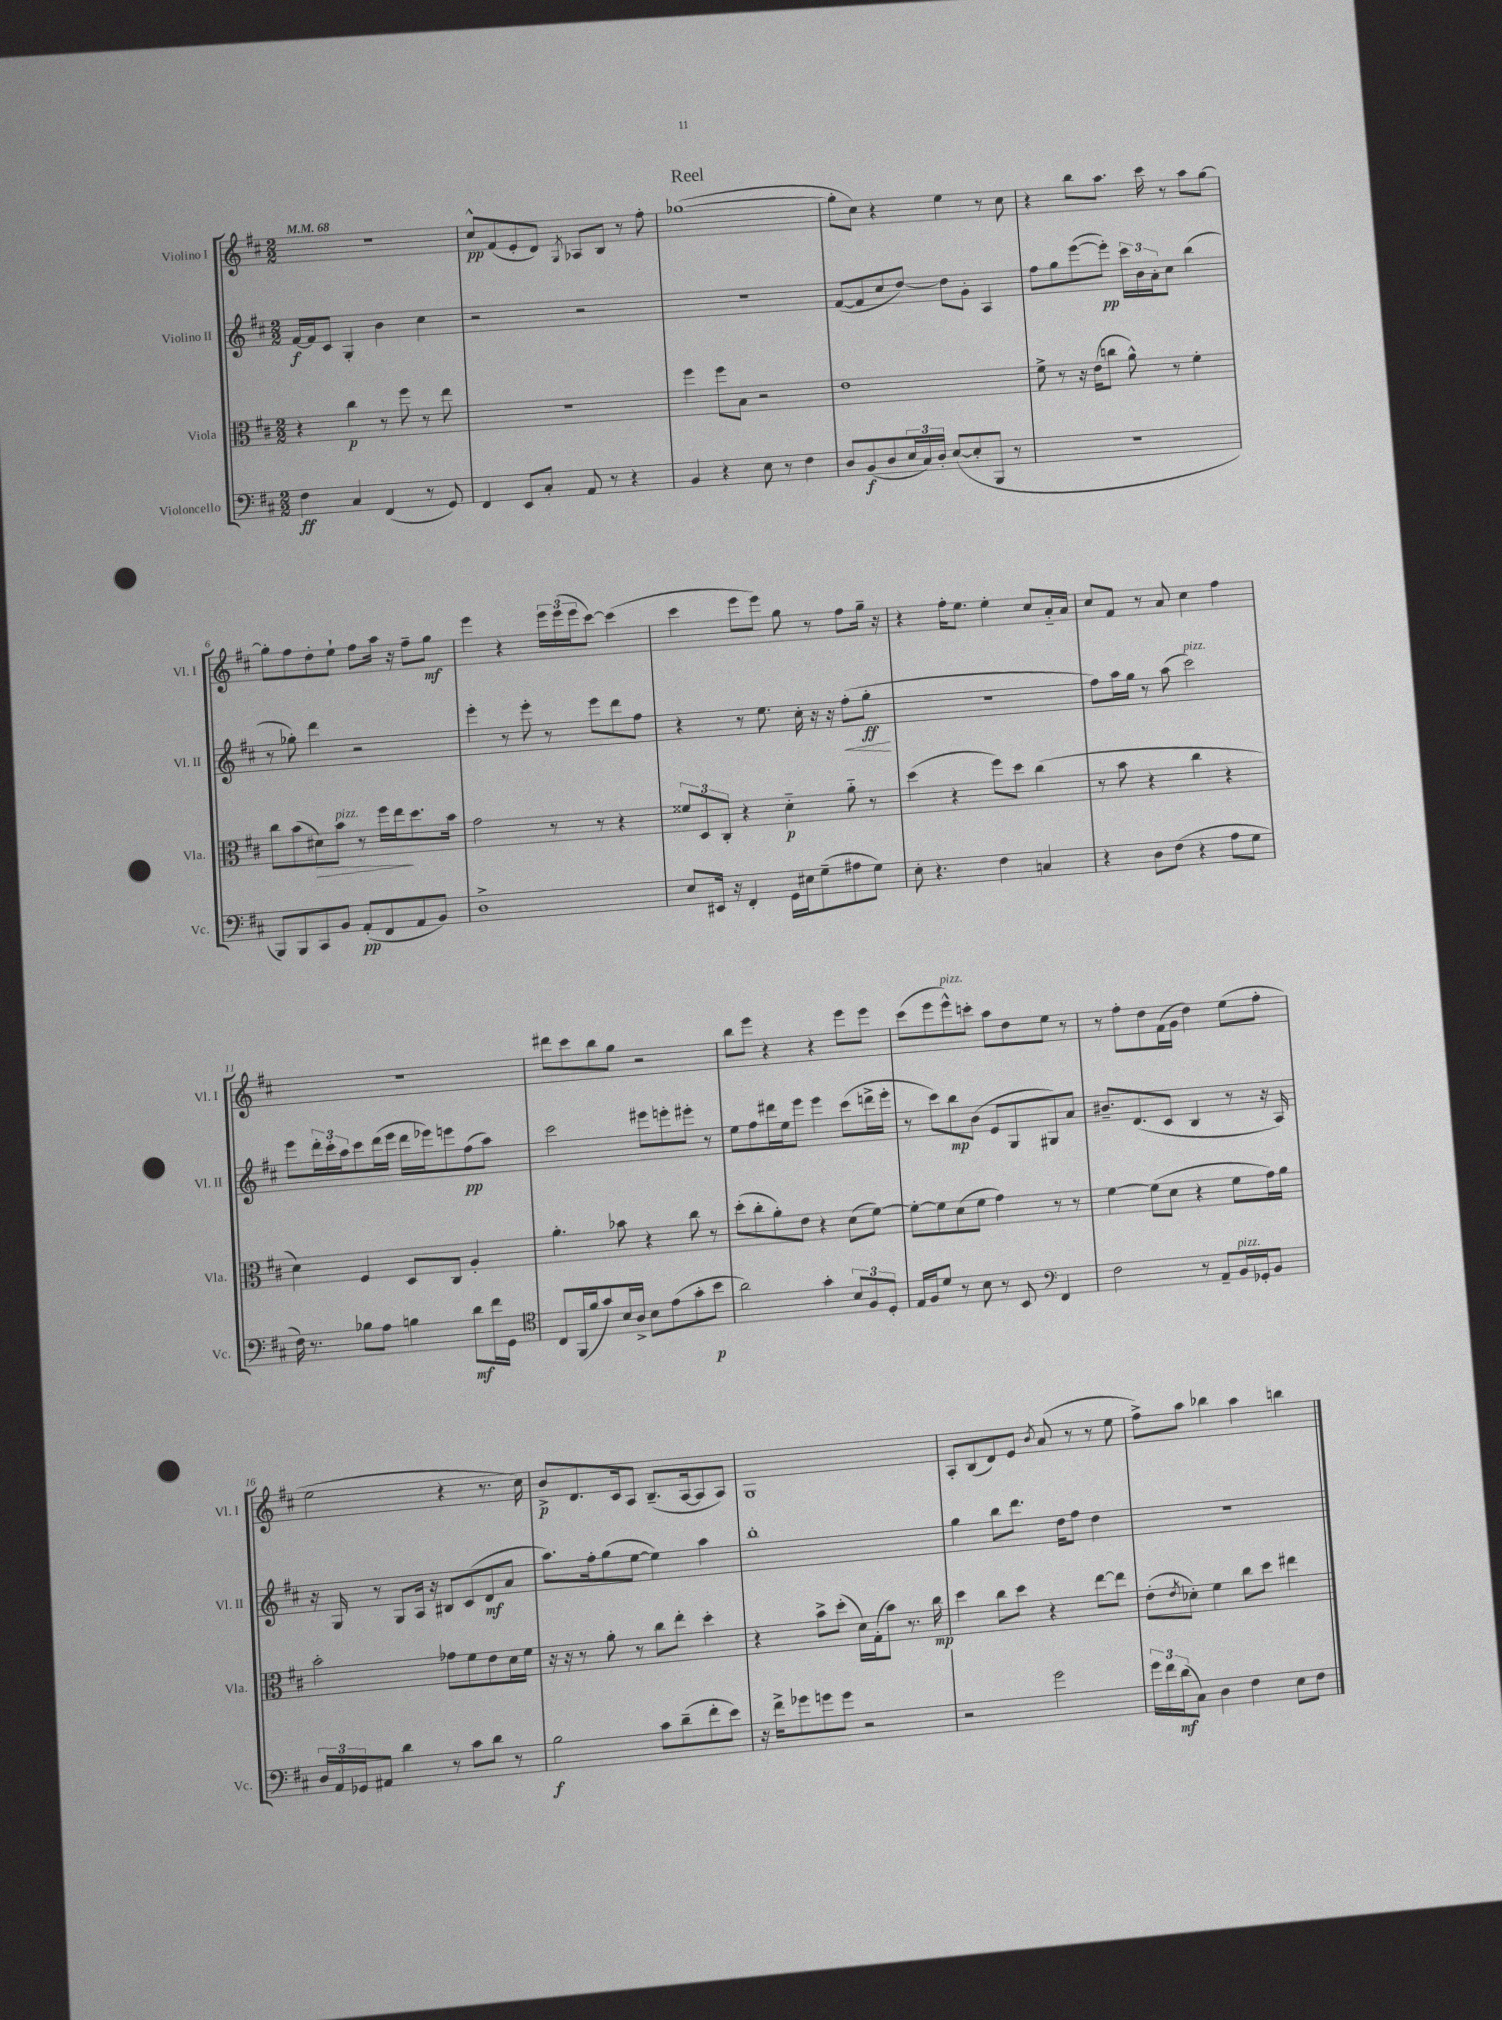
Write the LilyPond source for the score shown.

\header { title = "Reel" }
<<
\new StaffGroup <<
\new Staff = "s0" \with { instrumentName = "Violino I" shortInstrumentName = "Vl. I" } {
    \clef treble \key d \major \numericTimeSignature \time 2/2 \tempo 4 = 68
    R1 |
    cis''8-^\pp fis'8( e'8-. d'8) \acciaccatura { g8 } aes8 b8 r8 fis''8-. |
    ges''1~( |
    ges''8-. cis''8) r4 e''4 r8 cis''8 |
    r4 b''8 a''8. cis'''16 r8 a''8 g''8~ |
    g''8-. fis''8 d''8-. e''8-! fis''8 a''16 r16 fis''8-- g''8\mf |
    e'''4 r4 \tuplet 3/2 { e'''16 e'''16( e'''16 } cis'''8~) cis'''4( |
    cis'''4 e'''8 e'''8) g''8 r8 fis''8 g''16-- r16 |
    r4 fis''16-. e''8. e''4-. cis''8 a'16-_ a'16 |
    cis''8 fis'8 r8 a'8 cis''4 fis''4 |
    r1 |
    dis'''8 cis'''8 b''8 g''8 r2 |
    b''8 e'''8 r4 r4 e'''8 e'''8 |
    cis'''8( e'''8 e'''8-^^\markup { \italic "pizz." }) c'''8-. a''8 d''8 e''8 r8 |
    r8 fis''8-. d''8 fis'16( g'16 d''4) e''8( fis''8-. |
    e''2 r4 r8. cis''16) |
    b'8->\p d'8. cis'16 a8 b8.--( a16~ a8 a8) |
    g1 |
    a8-. b8( d'8) e'8 \acciaccatura { b'8 } a'8( r8 r8 e''8 |
    fis''8->) a''8 bes''4 a''4 b''4 \bar "|." |
}
\new Staff = "s1" \with { instrumentName = "Violino II" shortInstrumentName = "Vl. II" } {
    \clef treble \key d \major \numericTimeSignature \time 2/2
    fis'16~\f fis'16 cis'8 g4-. b'4 cis''4 |
    r2 r2 |
    R1 |
    fis'8~( fis'8 cis''8 d''8~) d''8 g'8-. a4 |
    fis''8 g''8 e'''8~( e'''8-.\pp) \tuplet 3/2 { cis'''16 b'16 a'16-. } cis''8 b''4( |
    r8 ges''8-.) d'''4 r2 |
    e'''4-. r8 e'''8-. r8 e'''8 d'''8 fis''8 |
    r4 r8 e''8. cis''16-. r16 r16 fis''8-.\<( g''8-.\ff\! |
    r1 |
    fis''8) a''16 g''16 r8 a''8( cis'''2^\markup { \italic "pizz." }) |
    e'''8 \tuplet 3/2 { d'''16-. cis'''16-. a''16 } cis'''8 d'''16( e'''16 d'''16 ees'''16) e'''8 fis''8\pp( a''8) |
    cis'''2 eis'''8 e'''8-. eis'''8-. r8 |
    e''8 fis''8 dis'''16 e''16 e'''8 e'''4 cis'''8( d'''16-> e'''16-. |
    r8 cis'''8) b''8\mp b'8( e'8 g8 gis8) a'8 |
    bis'8.-- d'8.( cis'8 b4 r8 r16 a16) |
    r16 g16 r8 g8 a16 r16 bis8 cis'8( d'8\mf a'8 |
    a''8.) fis''16-. g''8( e''8~ e''4) a''4 |
    b''1-. |
    g''4 b''8 d'''8. d''16 fis''8 d''4 |
    R1 \bar "|." |
}
\new Staff = "s2" \with { instrumentName = "Viola" shortInstrumentName = "Vla." } {
    \clef alto \key d \major \numericTimeSignature \time 2/2
    r4 cis''4\p r8 fis''8 r8 e''8 |
    r1 |
    fis''4 fis''8 b8 r2 |
    e'1 |
    fis'8-> r8 r16 e'16( c''8 a'8-^) r8 fis'4-. |
    cis''8 b'8( dis'8\>) b'8^\markup { \italic "pizz." } r8 fis''16 e''16\! d''8. b'16 |
    g'2 r8 r8 r4 |
    \tuplet 3/2 { fisis'8 d8 cis8-. } r4 d'4-_\p a'8-_ r8 |
    d''4( r4 fis''8) d''8 cis''4( |
    r8 b'8 r4 cis''4 r4 |
    d'4) fis4 d8 cis8 a4-. |
    a'4.-. bes'8 r4 cis''8 r8 |
    d''8-.( cis''8-. a'8-.) e'8 r4 d'8( fis'8~) |
    fis'8~-. fis'8 d'8( fis'8 g'4) r8 r8 |
    fis'4~ fis'8( d'8 r4 fis'8 g'16) a'16 |
    b'2-. ges'8 fis'8 e'8 d'16 fis'16 |
    r16 r16 r8 a'8-. r8 cis''8 e''8-. d''4-. |
    r4 b'8-> d''8-.( d'16) g16-.( b'8) r8. cis''16\mp |
    d''4 cis''8 d''8 r4 e''8~ e''8 |
    e'8-.( \acciaccatura { e'8 } des'8-.) fis'4 cis''8 d''8 eis''4 \bar "|." |
}
\new Staff = "s3" \with { instrumentName = "Violoncello" shortInstrumentName = "Vc." } {
    \clef bass \key d \major \numericTimeSignature \time 2/2
    fis4\ff cis4 fis,4( r8 g,8) |
    fis,4 e,8 cis8-. a,8 r8 r4 |
    b,4 r4 e8 r8 fis4 |
    d8 b,8\f( d8 \tuplet 3/2 { e16 cis16) d16-. } e8~( e8-. b,,8 r8 |
    r1 |
    b,,8) b,,8 cis,8 b,8 a,8-.\pp( fis,8 a,8 b,8) |
    d1-> |
    e8 eis,16 r16 fis,4-. g,16 eis16 g8--( ais8 g8) |
    e8-. r4. fis4 c4 |
    r4 d8 fis8( r4 a8 g8 |
    fis16) r8. bes8 a8 b4 d'8\mf fis'16 g,16 |
    \clef tenor cis8 fis,16( fis'16 g'8) b16 a16-> b8 e'8( g'8-. b'8\p |
    a'2) g'4-. \tuplet 3/2 { b8 fis8 d8-. } |
    e16 fis16 d'8 r8 b8 r8 b,8 \clef bass fis,4 |
    fis2 r8 a,8-- b,16^\markup { \italic "pizz." } ges,16-. b,8 |
    \tuplet 3/2 { d16 a,16 ges,16 } ais,8 d'4 r8 cis'8 d'8 r8 |
    b2\f cis'8 d'8--( fis'8-. e'8) |
    r16 fis'16-> ges'8 g'8 g'8 r2 |
    r2 g'2 |
    \tuplet 3/2 { g'16 fis'16 d'16\mf( } cis8) d4 fis4 e8 fis8 \bar "|." |
}
>>
>>
